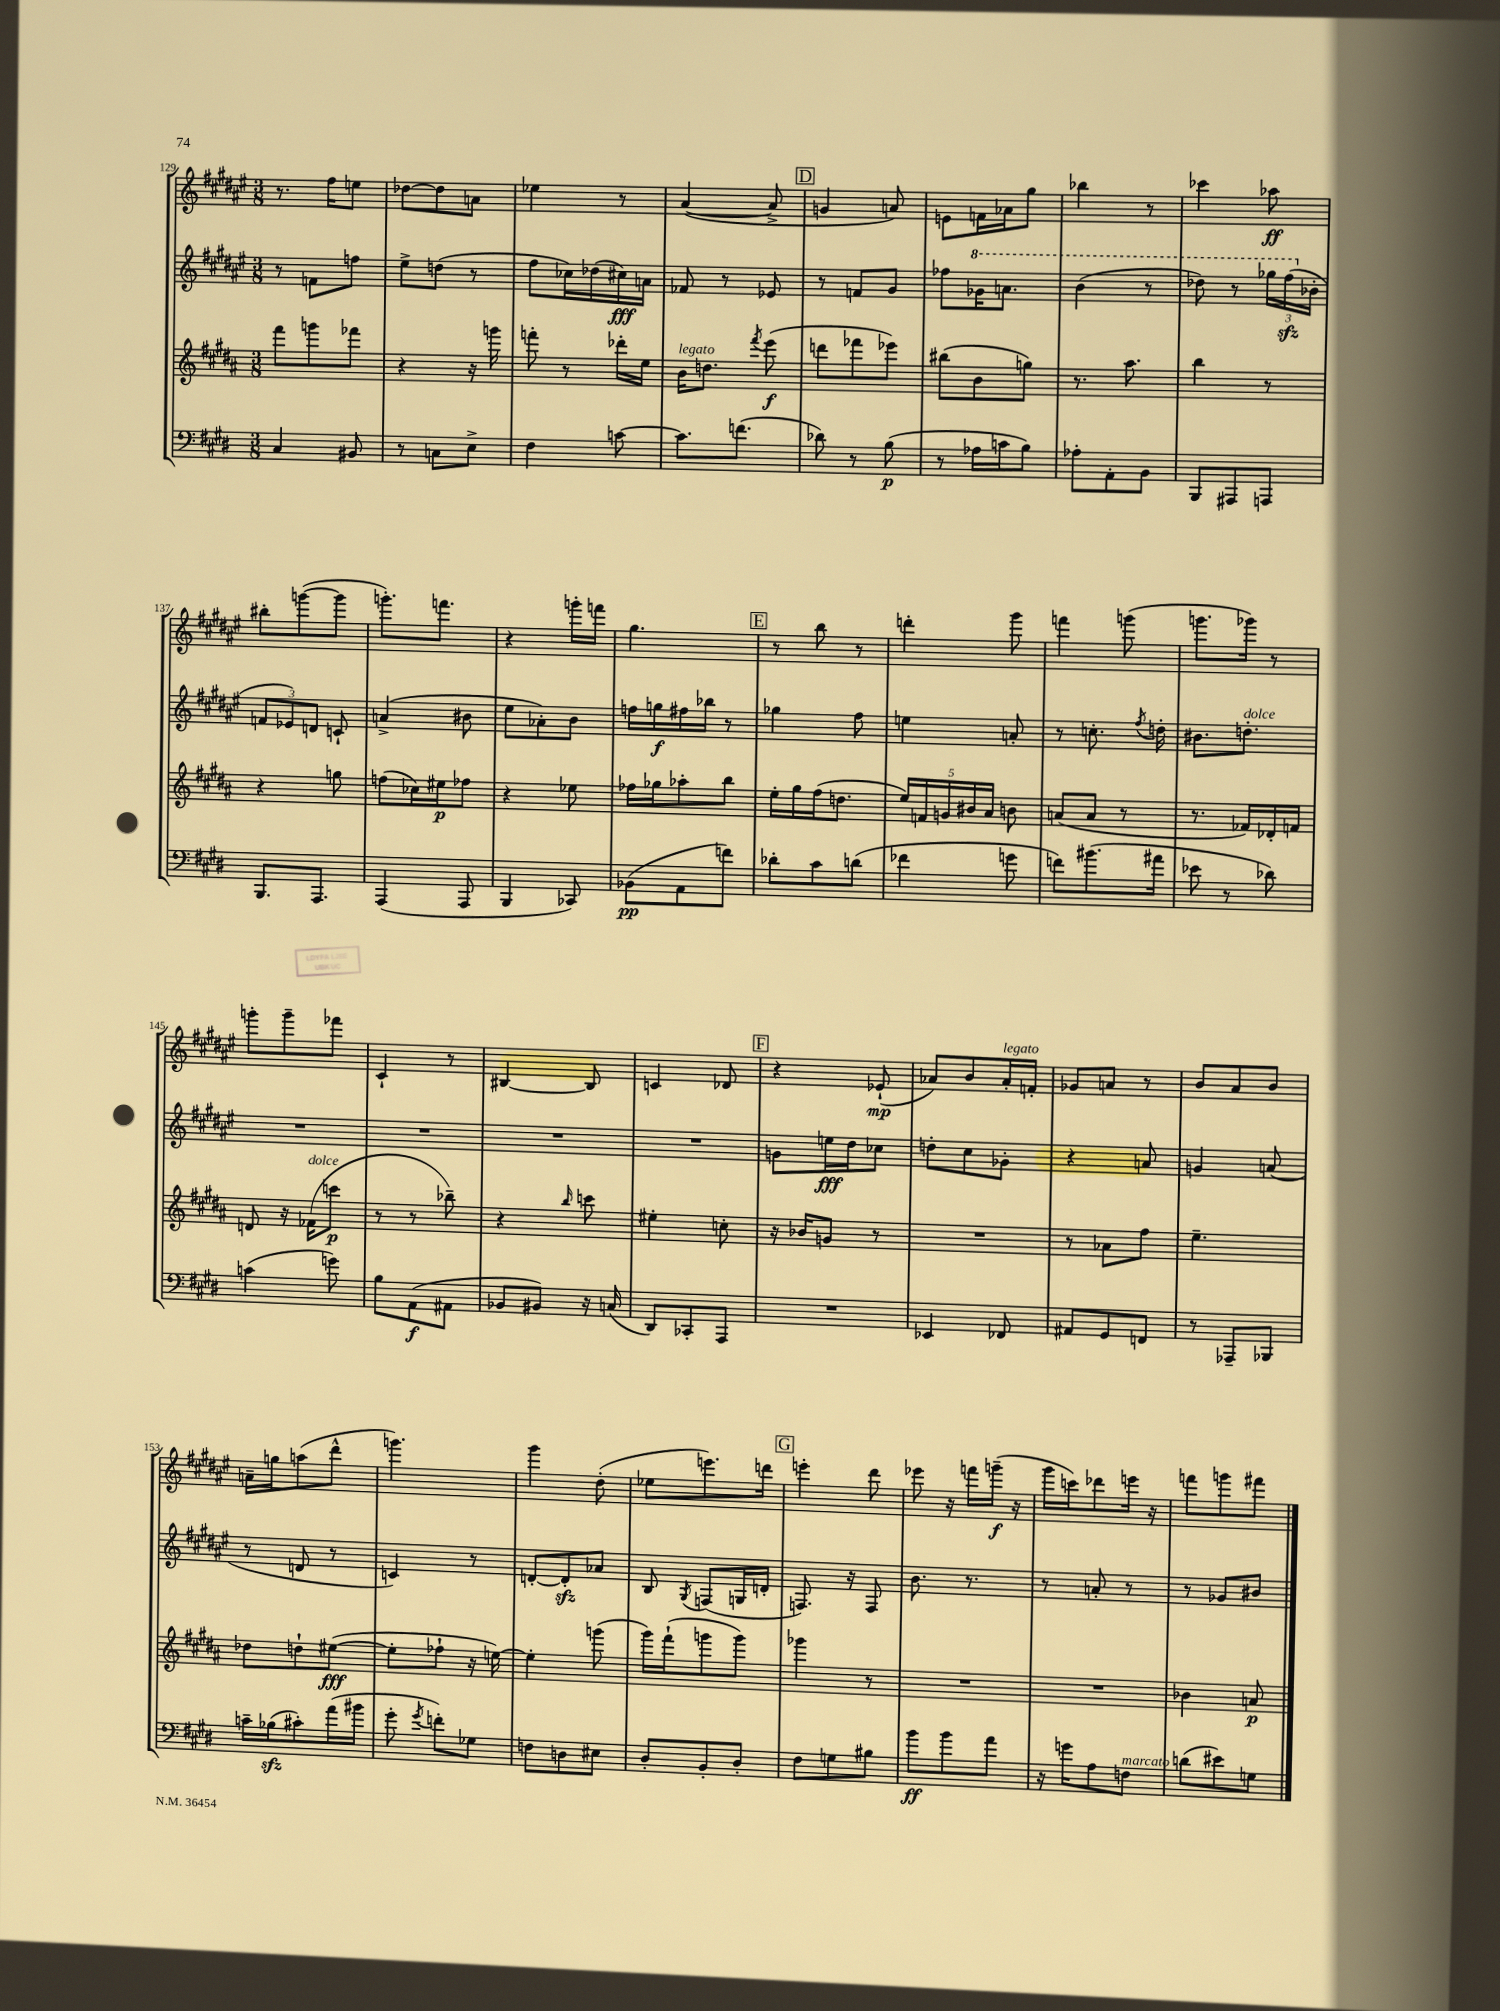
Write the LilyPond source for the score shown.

<<
\new StaffGroup <<
\new Staff = "s0" {
    \clef treble \key fis \major \numericTimeSignature \time 3/8
    \autoBeamOff r8. fis''16[ e''8] |
    des''8[~ des''8 a'8] |
    ees''4 r8 |
    ais'4~( ais'8-> |
    \mark \markup { \box "D" } g'4 a'8) |
    e'8[ f'16 aes'16 gis''8] |
    bes''4 r8 |
    ces'''4 aes''8\ff |
    bis''8[-. g'''8~( g'''8] |
    g'''8.[-.) f'''8.] |
    r4 g'''16[-. f'''16] |
    gis''4. |
    \mark \markup { \box "E" } r8 b''8 r8 |
    d'''4-. gis'''8 |
    f'''4 g'''8( |
    g'''8.[ ges'''16]) r8 |
    g'''8[-. g'''8-- fes'''8] |
    cis'4-! r8 |
    bis4~ bis8 |
    c'4 des'8 |
    \mark \markup { \box "F" } r4 ees'8-!\mp( |
    aes'8[) b'8 aes'16-.^\markup { \italic "legato" } f'16]-. |
    ges'8[ a'8] r8 |
    b'8[ ais'8 b'8] |
    a'16[-- g''16 a''8( dis'''8]-^ |
    g'''4.) |
    gis'''4 dis''8-.( |
    ees''8[ e'''8.) d'''16] |
    \mark \markup { \box "G" } e'''4-. dis'''8 |
    ees'''8 r16 f'''16[ g'''16]--\f( r16 |
    gis'''16[ c'''16) des'''8 e'''16] r16 |
    f'''8[ g'''8 fis'''8] \bar "|." |
}
\new Staff = "s1" {
    \clef treble \key fis \major \numericTimeSignature \time 3/8
    \autoBeamOff r8 f'8[ f''8] |
    eis''8[-> d''8]( r8 |
    fis''8[ ces''16) des''16( cis''16\fff) a'16] |
    fes'8 r8 ees'8 |
    \mark \markup { \box "D" } r8 f'8[ gis'8] |
    fes''8[ \ottava #1 ges''16 a''8.] |
    b''4( r8 |
    des'''8) r8 \tuplet 3/2 { ges'''16[ fis'''16\sfz( \ottava #0 bes'16]-. } |
    \tuplet 3/2 { f'8[ ees'8) d'8] } c'8-! |
    a'4->( bis'8 |
    eis''8[ aes'8-.) b'8] |
    f''16[ g''16\f fis''16 bes''16] r8 |
    \mark \markup { \box "E" } ges''4 fis''8 |
    e''4 a'8-. |
    r8 c''8.-. \acciaccatura { fis''8 } d''16-. |
    bis'8.[ d''8.]-.^\markup { \italic "dolce" } |
    R4. |
    R4. |
    R4. |
    R4. |
    \mark \markup { \box "F" } g'8[ e''16\fff dis''16 ces''8] |
    d''8[-. cis''8 ges'8]-. |
    r4 a'8 |
    g'4 a'8( |
    r8 d'8 r8 |
    c'4) r8 |
    d'8[~-. d'8-.\sfz aes'8] |
    b8 \acciaccatura { gis8 } f8[( g16 d'16]-. |
    \mark \markup { \box "G" } f8.) r16 f8 |
    b'8. r8. |
    r8 a'8-. r8 |
    r8 ges'8[ bis'8] \bar "|." |
}
\new Staff = "s2" {
    \clef treble \key b \major \numericTimeSignature \time 3/8
    \autoBeamOff fis'''8[ g'''8 fes'''8] |
    r4 r16 g'''16 |
    f'''8-. r8 des'''16[-. e''16] |
    b'16[^\markup { \italic "legato" } d''8.] \acciaccatura { fis'''8 } e'''8\f( |
    \mark \markup { \box "D" } d'''8[ fes'''8 ees'''8]) |
    bis''8[( b'8 g''8]) |
    r8. ais''8. |
    b''4 r8 |
    r4 g''8 |
    f''8[( ces''16) eis''16\p fes''8] |
    r4 ees''8 |
    fes''16[ ges''16 aes''8-. b''8] |
    \mark \markup { \box "E" } e''16[-. gis''16 fis''16( d''8.] |
    \tuplet 5/4 { e''16[) f'16 g'16 bis'16 ais'16] } b'8 |
    a'8[( a'8] r8 |
    r8. fes'16[) des'16-. f'16] |
    d'8 r16 fes'16[^\markup { \italic "dolce" }( c'''8]\p |
    r8 r8 bes''8--) |
    r4 \grace { b''16 } c'''8 |
    eis''4-. c''8-. |
    \mark \markup { \box "F" } r16 bes'16[ g'8] r8 |
    R4. |
    r8 aes'8[ fis''8] |
    e''4.-- |
    des''8[ d''8-! eis''8]~\fff( |
    eis''8[-. fes''8]-! r16 e''16~) |
    e''4-. g'''8( |
    gis'''16[) fis'''16-!( g'''8 g'''8]) |
    \mark \markup { \box "G" } ges'''4 r8 |
    R4. |
    R4. |
    bes'4 a'8\p \bar "|." |
}
\new Staff = "s3" {
    \clef bass \key e \major \numericTimeSignature \time 3/8
    \autoBeamOff cis4 bis,8 |
    r8 c8[ e8]-> |
    fis4 c'8~ |
    c'8.[ f'8.]( |
    \mark \markup { \box "D" } des'8) r8 b8\p( |
    r8 aes16[ c'16 b8]) |
    aes8[-. a,8-. b,8] |
    b,,8[ ais,,8 a,,8] |
    b,,8.[ a,,8.] |
    a,,4( a,,8 |
    b,,4 ces,8) |
    bes,8[\pp( a,8 f'8]) |
    \mark \markup { \box "E" } des'8[-. cis'8 d'8]( |
    fes'4 g'8 |
    f'8[) bis'8.( ais'16] |
    ees'8 r8 des'8) |
    c'4( g'8) |
    b8[ a,8\f( ais,8] |
    bes,8[ bis,8]) r16 c16( |
    dis,8[) ces,8-. a,,8] |
    \mark \markup { \box "F" } R4. |
    ees,4 fes,8 |
    ais,8[ gis,8 f,8] |
    r8 aes,,8[-- bes,,8] |
    c'16[-- bes16\sfz( cis'8-.) a'16( bis'16] |
    gis'8-. \acciaccatura { gis'8 } f'8[-.) ges8] |
    f8[ d8 eis8] |
    dis8[-. b,8-. dis8]-. |
    \mark \markup { \box "G" } fis8[ g8 bis8] |
    b'8[\ff b'8 a'8] |
    r16 g'16[ a8 f8]^\markup { \italic "marcato" } |
    d'8[( eis'8) g8] \bar "|." |
}
>>
>>
\layout { \context { \Score currentBarNumber = #129 } }
